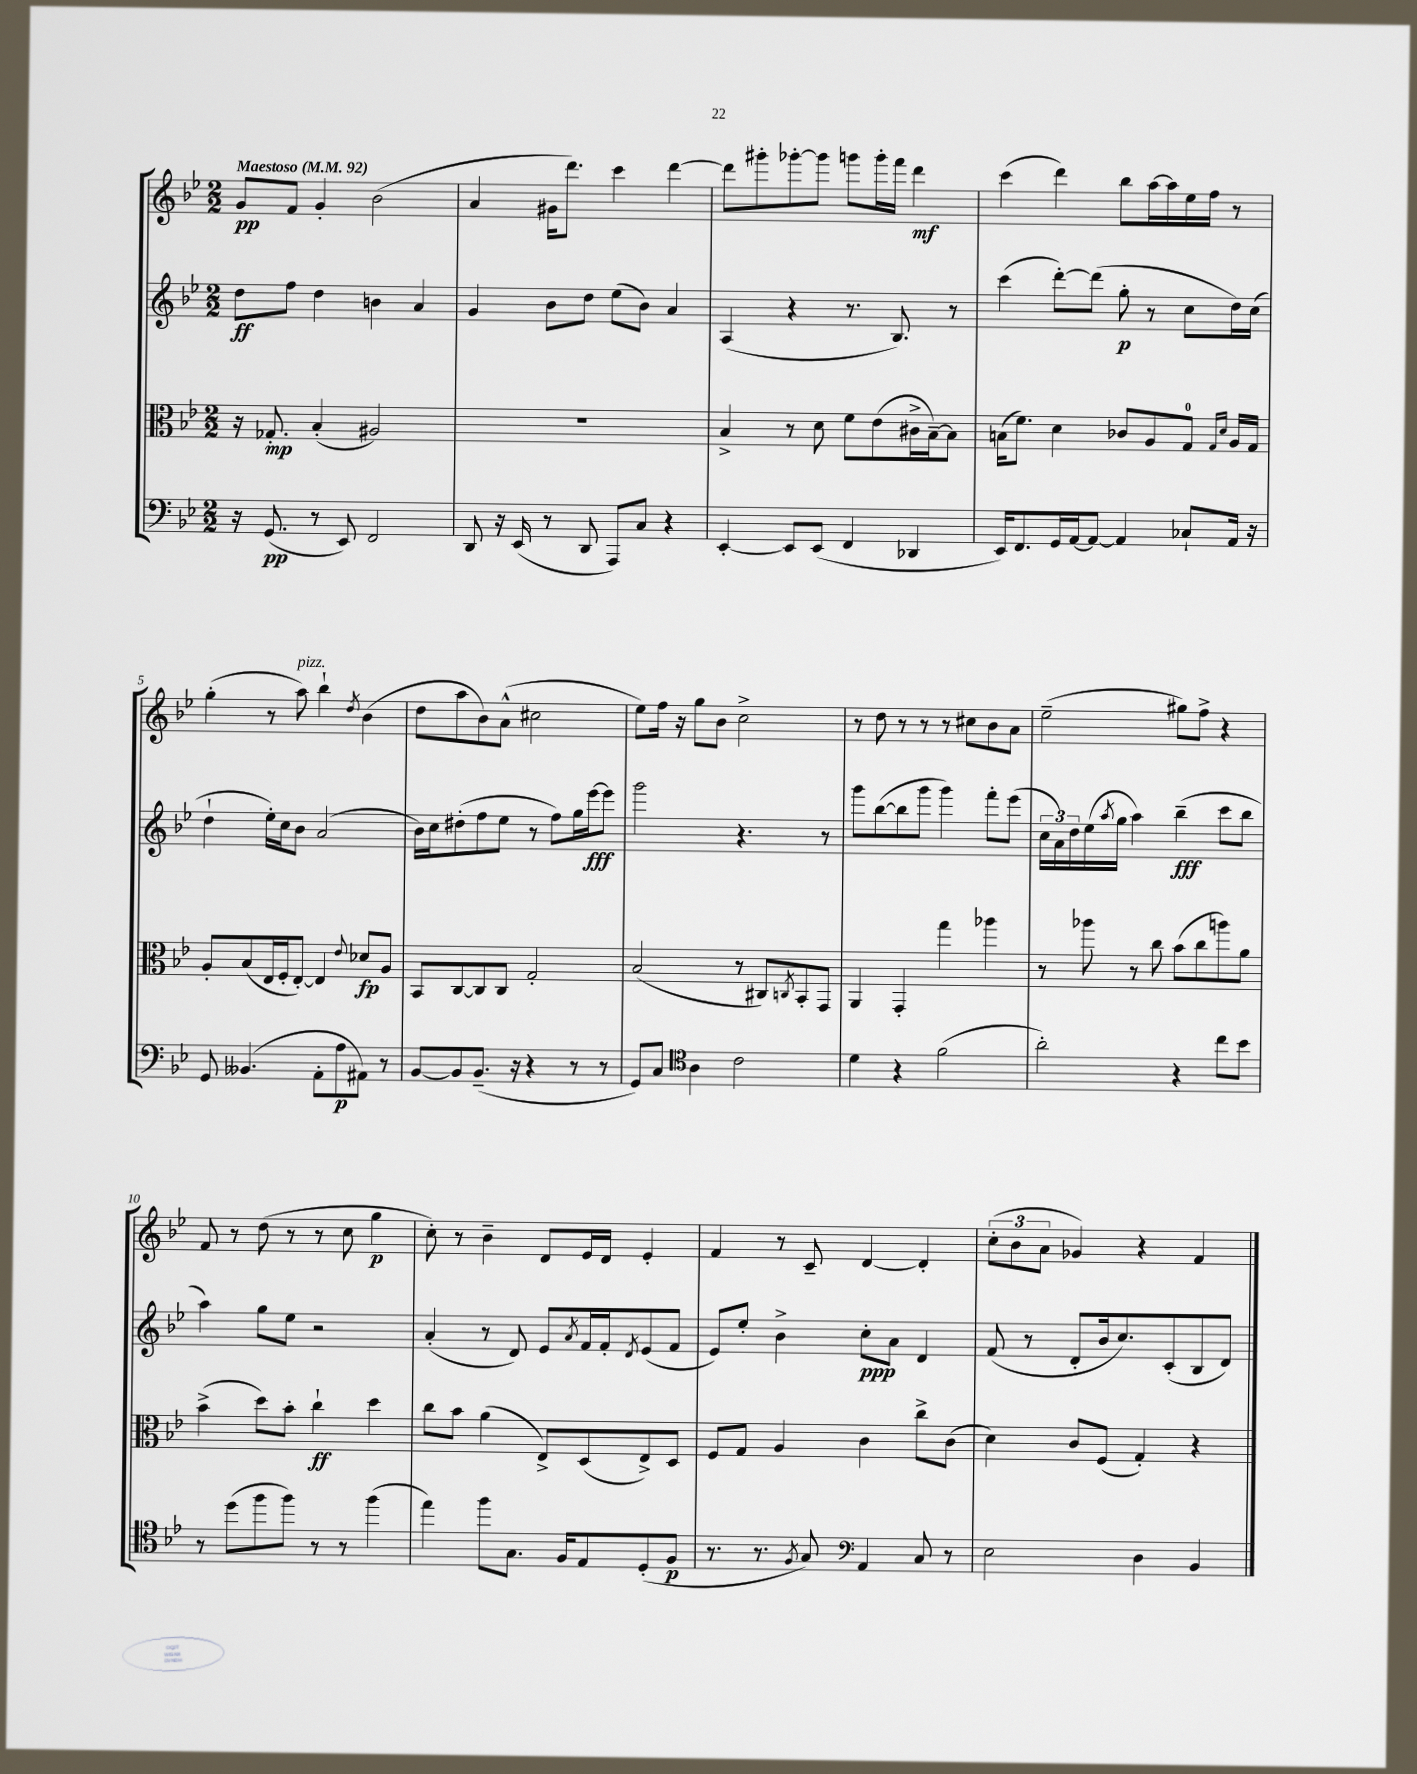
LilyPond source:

<<
\new StaffGroup <<
\new Staff = "s0" {
    \clef treble \key bes \major \numericTimeSignature \time 2/2 \tempo "Maestoso" 4 = 92
    g'8\pp f'8 g'4-. bes'2( |
    a'4 gis'16 d'''8.) c'''4 d'''4~ |
    d'''8 gis'''8-. ges'''8~-. ges'''8 g'''8 g'''16-. f'''16 d'''4\mf |
    c'''4( d'''4) bes''8 a''16~ a''16 ees''16 f''16 r8 |
    g''4-.( r8 a''8^\markup { \italic "pizz." }) bes''4-! \acciaccatura { d''8 } bes'4( |
    d''8 a''8 bes'8) a'8-^( cis''2 |
    ees''8) f''16 r16 g''8 bes'8 c''2-> |
    r8 d''8 r8 r8 r8 cis''8 bes'8 a'8 |
    ees''2--( gis''8) f''8-> r4 |
    f'8 r8 d''8( r8 r8 c''8 g''4\p |
    c''8-.) r8 bes'4-- d'8 ees'16 d'16 ees'4-. |
    f'4 r8 c'8-- d'4~ d'4-. |
    \tuplet 3/2 { c''8-.( bes'8 a'8 } ges'4) r4 f'4 \bar "|." |
}
\new Staff = "s1" {
    \clef treble \key bes \major \numericTimeSignature \time 2/2
    d''8\ff f''8 d''4 b'4 a'4 |
    g'4 bes'8 d''8 ees''8( bes'8) a'4 |
    a4( r4 r8. bes8.) r8 |
    c'''4( d'''8~-.) d'''8( g''8-.\p r8 c''8 d''16) c''16( |
    d''4-! ees''16-.) c''16 bes'8 a'2( |
    bes'16) c''16 dis''8-.( f''8 ees''8 r8 f''8) g''16 ees'''16~\fff ees'''8 |
    g'''2 r4. r8 |
    g'''8 bes''8~( bes''8 g'''8 g'''4) f'''8-. ees'''8( |
    \tuplet 3/2 { c''16 a'16) d''16 } ees''16( \acciaccatura { a''8 } g''16 a''4) bes''4--\fff( c'''8 bes''8 |
    a''4) g''8 ees''8 r2 |
    a'4-.( r8 d'8) ees'8 \acciaccatura { a'8 } f'16 f'16-. \acciaccatura { d'8 } ees'8( f'8 |
    ees'8) ees''8-. bes'4-> c''8-.\ppp a'8 d'4 |
    f'8( r8 d'8-. bes'16 c''8.) c'8-.( bes8 d'8) \bar "|." |
}
\new Staff = "s2" {
    \clef alto \key bes \major \numericTimeSignature \time 2/2
    r16 ges8.-.\mp bes4-.( ais2) |
    R1 |
    bes4-> r8 d'8 f'8 ees'8( cis'16-> bes16~--) bes8 |
    b16( f'8.) d'4 ces'8 a8 g8-0 \grace { g16 d'16 } a16 g16 |
    a8-. bes8( ees16 f16-. ees8~-.) ees4 \appoggiatura { ees'8 } des'8\fp a8 |
    bes,8 c8~ c8 c8 g2-. |
    bes2( r8 cis8) \acciaccatura { c8 } bes,8-. g,8 |
    a,4 g,4-. g''4 aes''4 |
    r8 aes''8 r8 c''8 bes'8( c''8 a''8) a'8 |
    bes'4->( d''8) bes'8-. c''4-!\ff d''4 |
    c''8 bes'8 a'4( ees8->) d8( ees8->) d8 |
    f8 g8 a4 c'4 c''8-> c'8( |
    d'4) c'8 f8( g4-.) r4 \bar "|." |
}
\new Staff = "s3" {
    \clef bass \key bes \major \numericTimeSignature \time 2/2
    r16 g,8.\pp( r8 ees,8) f,2 |
    d,8 r16 ees,16( r8 d,8 a,,8) c8 r4 |
    ees,4~-. ees,8 ees,8( f,4 des,4 |
    ees,16) f,8. g,16 a,16~ a,8~ a,4 ces8-! a,16 r16 |
    g,8 beses,4.( a,8-. a8\p ais,8) r8 |
    bes,8~ bes,8 bes,8.--( r16 r4 r8 r8 |
    g,8) c8 \clef tenor a4 c'2 |
    d'4 r4 f'2( |
    a'2-.) r4 c''8 bes'8 |
    r8 d''8( f''8 f''8) r8 r8 f''4( |
    ees''4) f''8 g8. f16 ees8 d8-.( f8\p |
    r8. r8. \acciaccatura { f8 } g8) \clef bass a,4 c8 r8 |
    ees2 d4 bes,4 \bar "|." |
}
>>
>>
